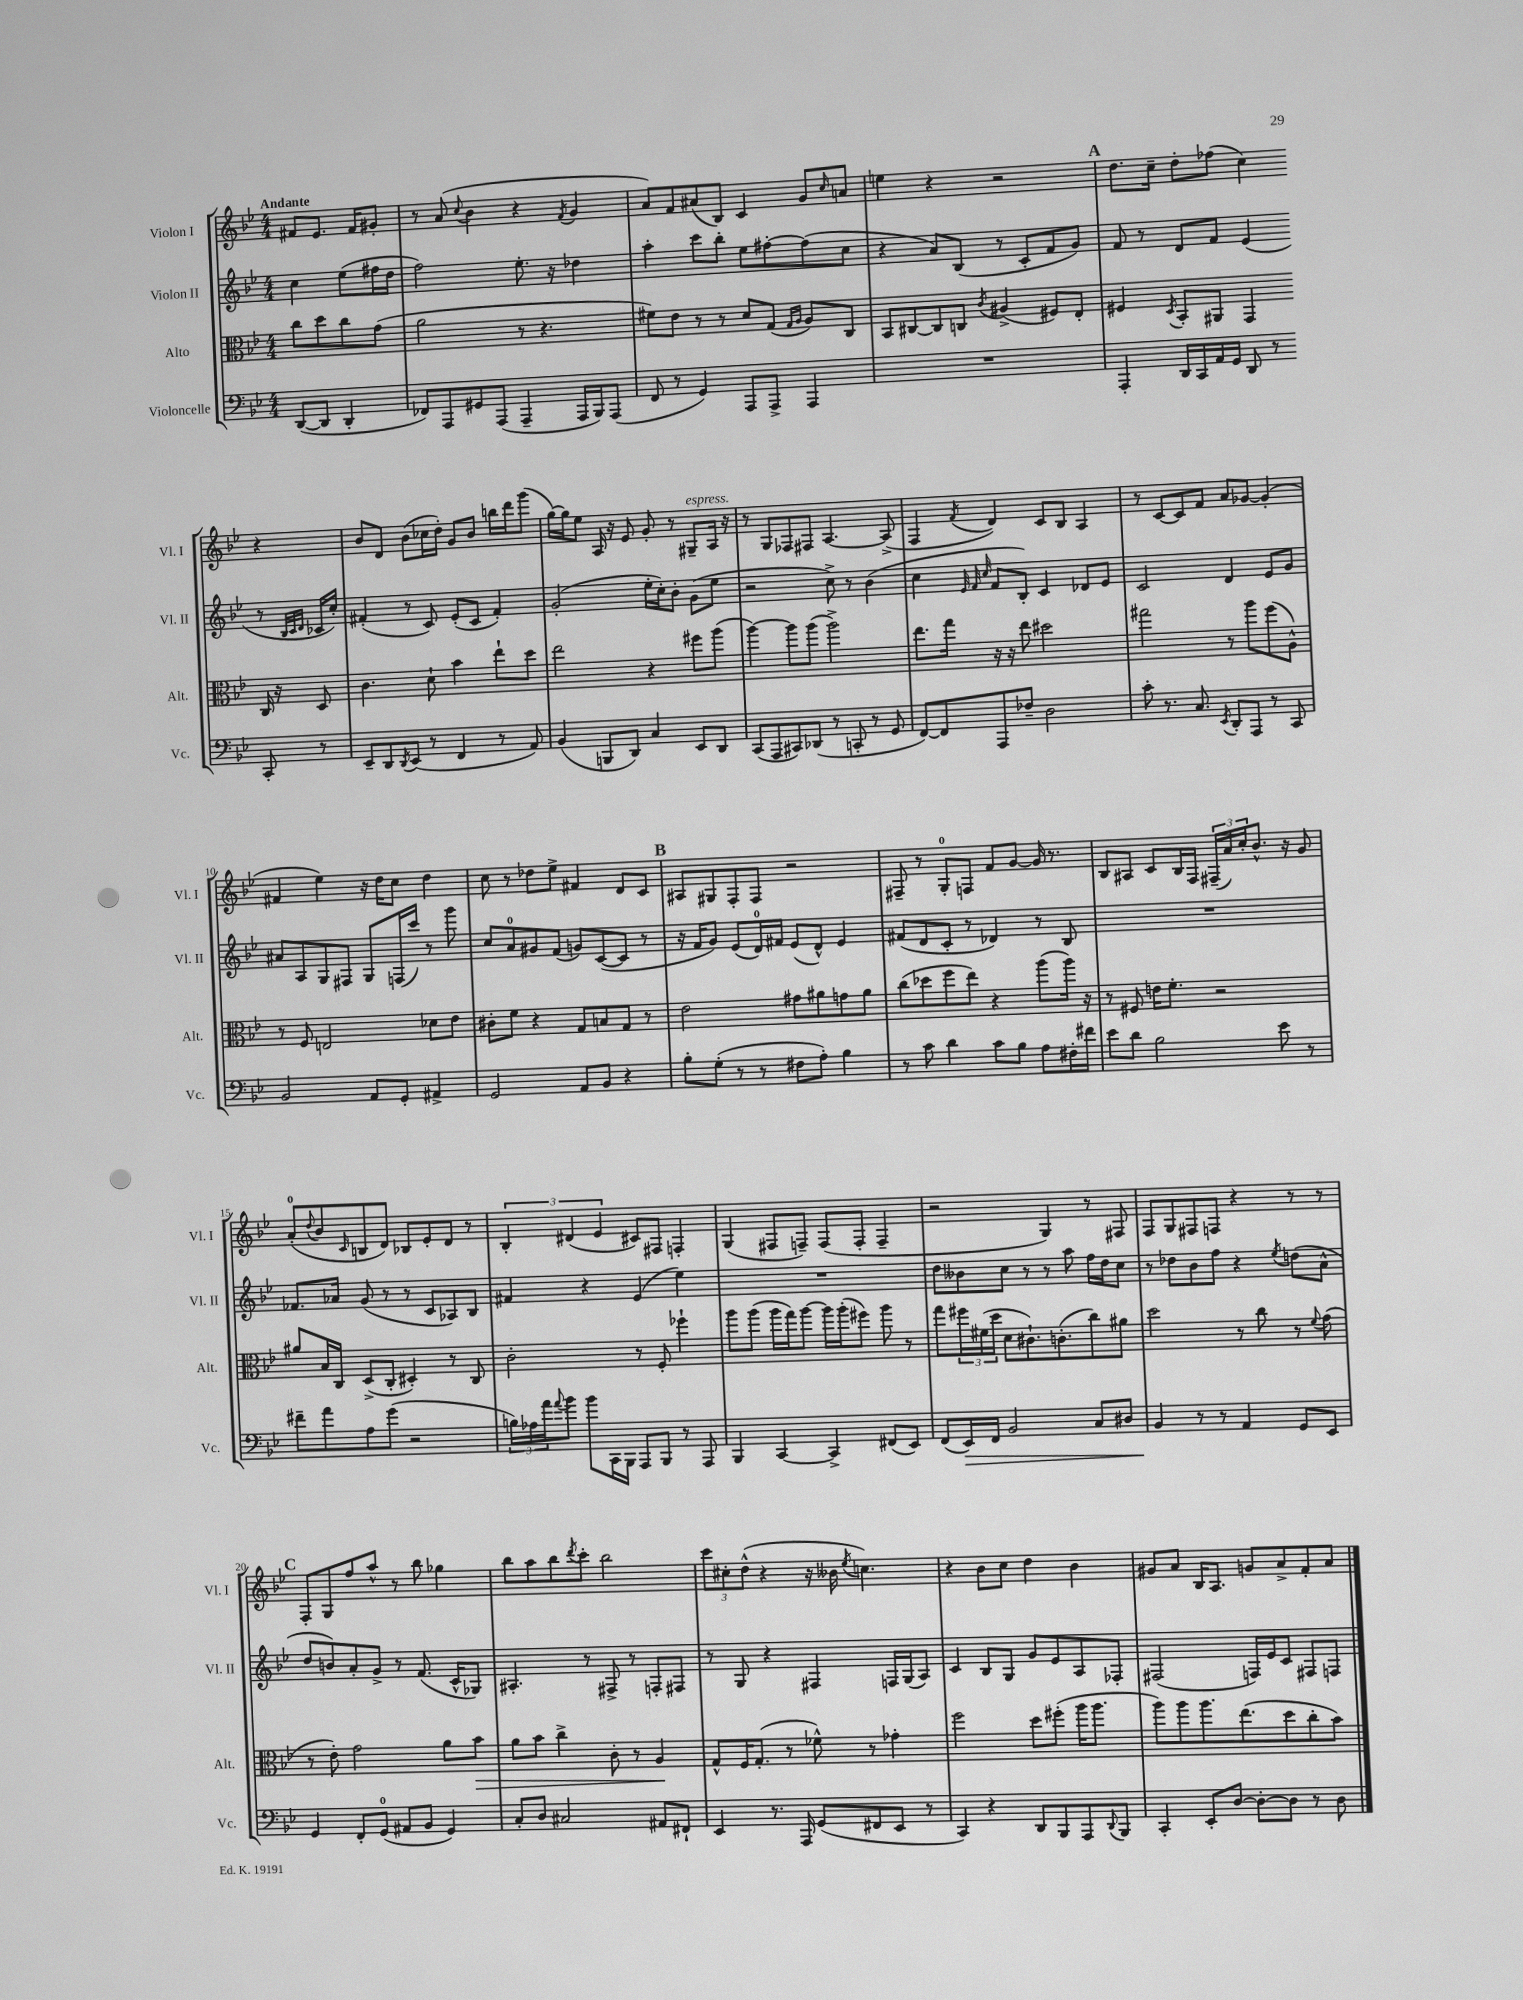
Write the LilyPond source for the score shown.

<<
\new StaffGroup <<
\new Staff = "s0" \with { instrumentName = "Violon I" shortInstrumentName = "Vl. I" } {
    \clef treble \key bes \major \numericTimeSignature \time 4/4 \partial 2 \tempo "Andante"
    fis'8 ees'8. fis'16 gis'8-. |
    r8 a'8( \appoggiatura { c''8 } bes'4 r4 \acciaccatura { f'8 } g'4 |
    a'8) f'8 ais'8( bes8) c'4 g'8 \grace { c''16 } a'8 |
    e''4 r4 r2 |
    \mark \markup { \bold "A" } d''8. c''16-- d''8-. fes''8( c''4) r4 |
    bes'8 d'8 bes'8( ces''16 d''16-.) g'8 bes'8 b''16 d'''16 g'''8( |
    g''16~) g''16 ees''8 a16 r16 ees'8 g'8-. r8 gis8--^\markup { \italic "espress." } a16 r16 |
    r8 g8 fes8 fis8 a4.~ a8->( |
    f4 \acciaccatura { f'8 } d'4) c'8 bes8 a4 |
    r8 c'8~ c'8 f'8 a'8 ges'8~ ges'4-.( |
    fis'4 ees''4) r16 d''16 c''8 d''4 |
    c''8 r8 des''8 ees''8-> fis'4 d'8 c'8 |
    \mark \markup { \bold "B" } ais8 gis8 f8-. f8 r2 |
    fis8-- r8 g8-0-. f8 f'8 g'8~ g'16 r8. |
    bes8 ais8 c'8 bes16 f16 \tuplet 3/2 { fis16--( a'16) c''16-. } bes'8.-^ r16 g'8 |
    a'8-0-.( \appoggiatura { d''8 } bes'8 \grace { c'16 } b8 d'8) bes8 ees'8-. d'8 r8 |
    \tuplet 3/2 { bes4-. dis'4( ees'4 } cis'8) fis8 f4-. |
    g4( fis8 f8--) f8( f8-. f4-- |
    r2 g4) r8 fis8 |
    f8 g8 fis8 f8 r4 r8 r8 |
    \mark \markup { \bold "C" } f8-. g8 f''8 a''8-^ r8 bes''8 ges''4 |
    bes''8 a''8 bes''8 \acciaccatura { d'''8 } c'''8-. bes''2 |
    \tuplet 3/2 { c'''8 cis''8-. d''8-^( } r4 r16 beses'16 \acciaccatura { ees''8 } c''4.) |
    r4 bes'8 c''8 d''4 bes'4 |
    gis'8 a'8 bes16 a8. g'8 a'8-> f'8-. a'8 \bar "|." |
}
\new Staff = "s1" \with { instrumentName = "Violon II" shortInstrumentName = "Vl. II" } {
    \clef treble \key bes \major \numericTimeSignature \time 4/4 \partial 2
    c''4 ees''8( fis''16 d''16 |
    f''2) ees''8.-. r16 des''4 |
    a''4-. c'''8 bes''8-. ees''8 fis''8~-. fis''8( c''8 |
    r4 a'8) bes8( r8 c'8-. f'8 g'8) |
    \mark \markup { \bold "A" } f'8 r8 d'8 f'8 ees'4( r8 \grace { bes32 c'32 d'32 } ces'16 c''16-.) |
    fis'4-.( r8 c'8) ees'8-.( c'8 fis'4-.) |
    g'2-.( ees''16-. c''16-.) bes'8-. g'8( ees''8 |
    r2 c''8->) r8 bes'4( |
    c''4 \grace { ees'32 f'32 c''32 } f'8 bes8-.) c'4 des'8 ees'8 |
    c'2 d'4 ees'8 g'8 |
    ais'8 a8 g8 fis8 g8 f16( c'''16) r8 g'''8 |
    c''8 a'8-0 gis'8 f'8( g'8) c'8~( c'8 r8 |
    \mark \markup { \bold "B" } r16 f'16 g'8) ees'8( d'16-0) fis'16 ees'8( d'8-^) ees'4 |
    fis'8( d'8 c'8-. r8 des'4) r8 bes8 |
    R1 |
    fes'8. aes'16 g'8( r8 r8 c'8 aes8) bes8 |
    fis'4 r4 ees'4( ees''4) |
    R1 |
    d''8 beses'8 c''8 r8 r8 a''8 f''16 d''16 c''8 |
    r8 des''8 bes'8 f''8 r4 \acciaccatura { ees''8 } d''8( a'8-^ |
    \mark \markup { \bold "C" } d''8 b'8) a'8-. g'8-> r8 f'8.( c'16-^ ges8) |
    ais4.-. r8 fis8-> r8 f8-. fis8 |
    r8 g8 r4 fis4 f16 g16( a8) |
    c'4 bes8 g8 g'8 ees'8 a8 fes8-. |
    fis2( f16) ees'16 c'8 fis8 f8 \bar "|." |
}
\new Staff = "s2" \with { instrumentName = "Alto" shortInstrumentName = "Alt." } {
    \clef alto \key bes \major \numericTimeSignature \time 4/4 \partial 2
    c''8 d''8 c''8 g'8( |
    a'2 r8 r4. |
    fis'8) ees'8 r8 r8 d'8 g8( \grace { g16 a16 } a8) c8 |
    bes,8 cis8~ cis8 c8 \acciaccatura { c'8 } ais4->( fis8) ees8-. |
    \mark \markup { \bold "A" } fis4 \acciaccatura { d8 } bes,8-. ais,8 g,4 c16 r16 d8 |
    c'4. d'8-! bes'4 ees''8-! d''8 |
    ees''2 r4 fis''8 a''8( |
    a''4~) a''8 a''8( a''2->) |
    ees''8. g''16 r16 r16 ees''8 dis''2 |
    gis''2 r8 a''8 f''8( a8-^) |
    r8 f8 e2 des'8 ees'8 |
    cis'8-. f'8 r4 g8 b8 g8 r8 |
    \mark \markup { \bold "B" } ees'2 gis'8 ais'8 g'8 ais'8 |
    c''8( des''8 f''8 ees''8) r4 a''8( a''16) r16 |
    r8 fis8 e'16 f'8.-. r2 |
    ais'8 bes16 c16 d8->( c8-. dis4-.) r8 c8 |
    c'2-. r8 f8-. fes''4-! |
    a''8 a''8( a''16 g''16) a''8~ a''16 a''16-.( fis''8) a''8 r8 |
    g''8 \tuplet 3/2 { fis''16 fis'16( d''16 } d'8 cis'8.-!) c'8.-.( c''8) ais'8 |
    d''2 r8 c''8 r8 \appoggiatura { f'8 } g'8( |
    \mark \markup { \bold "C" } r8 ees'8-.) g'2 a'8 bes'8\> |
    a'8 bes'8 c''4-> c'8-. r8 a4\! |
    g8-^ f16 g8.-.( r8 fes'8-^) r8 ges'4-. |
    f''2 d''8 fis''8-.( a''16 a''8. |
    a''8) a''8 a''8. ees''8.( d''8 c''8-. bes'8) \bar "|." |
}
\new Staff = "s3" \with { instrumentName = "Violoncelle" shortInstrumentName = "Vc." } {
    \clef bass \key bes \major \numericTimeSignature \time 4/4 \partial 2
    d,8~( d,8 d,4-. |
    fes,8) a,,8 gis,8 a,,8( a,,4-- a,,16 bes,,16) a,,8( |
    f,8 r8 g,4) a,,8 a,,8-> a,,4 |
    R1 |
    \mark \markup { \bold "A" } a,,4-. d,16 c,16 a,16 g,16 d,8 r8 c,8-. r8 |
    ees,8-- d,8 \acciaccatura { d,8 } ees,8( r8 f,4 r8 a,8) |
    bes,4( b,,8 d,8) c4 ees,8 d,8 |
    c,8( a,,8 cis,8) des,8( r8 c,8-. r8 g,8 |
    f,8~) f,8 a,,8 fes8-- d2 |
    c'8-. r8. c8. \acciaccatura { ees,8 } d,8-. a,,8 r8 c,8 |
    bes,2 a,8 g,8-. ais,4-> |
    g,2 a,8 bes,8 r4 |
    \mark \markup { \bold "B" } bes8-. g8-.( r8 r8 fis8 a8-.) bes4 |
    r8 c'8 d'4 c'8 bes8 a8 fis16-. fis'16 |
    ees'8 d'8 bes2 ees'8 r8 |
    fis'8-- a'8 a8 g'8( r2 |
    \tuplet 3/2 { b16) aes16 a'16 } \appoggiatura { a'8 } bes'8 bes'8 c,16 bes,,16 a,,8 bes,,8 r8 a,,8 |
    bes,,4 c,4~ c,4-> fis,8( ees,8) |
    f,8( ees,16\>) f,16 bes,2 c8 dis8 |
    bes,4\! r8 r8 a,4 g,8 ees,8 |
    \mark \markup { \bold "C" } g,4 f,8-. g,8-0( ais,8 bes,8 g,4) |
    c8-. d8 cis2 ais,8 fis,8-! |
    ees,4 r8. a,,16 g,8( fis,8 ees,8 r8 |
    c,4) r4 d,8 bes,,8 a,,8 \appoggiatura { d,8 } bes,,8 |
    c,4-. ees,8-. d8~ d8~-. d8 r8 d8 \bar "|." |
}
>>
>>
